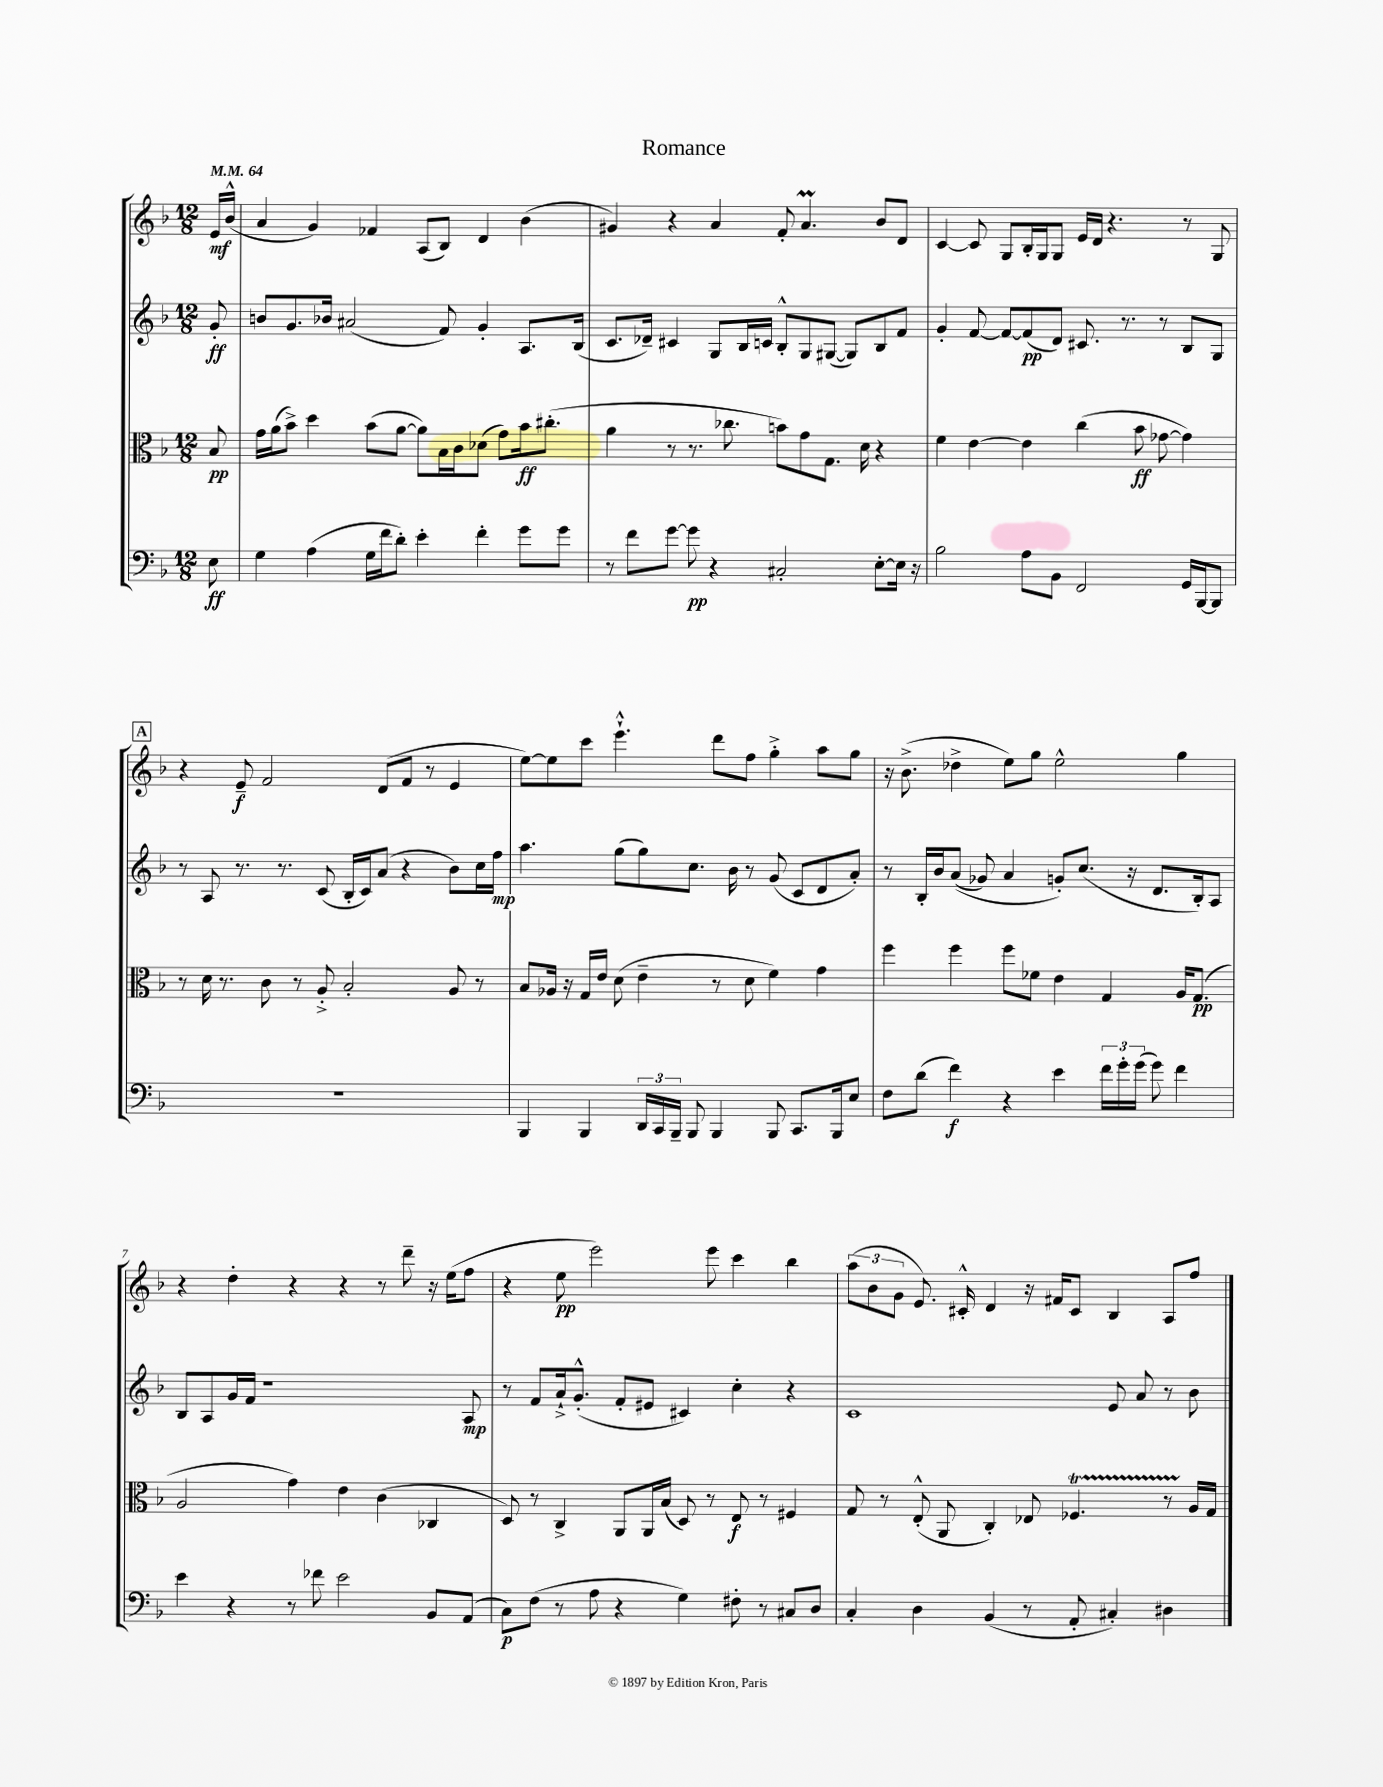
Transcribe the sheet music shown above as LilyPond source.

\header { title = "Romance" }
<<
\new StaffGroup <<
\new Staff = "s0" {
    \clef treble \key f \major \numericTimeSignature \time 12/8 \partial 8 \tempo 4 = 64
    \autoBeamOff e'16[\mf bes'16]-^( |
    a'4 g'4) fes'4 a8[( bes8]) d'4 bes'4( |
    gis'4) r4 a'4 f'8-. a'4.\prall bes'8[ d'8] |
    c'4~ c'8 g8[ bes16-. g16 g8] e'16[ d'16] r4. r8 g8 |
    \mark \markup { \box "A" } r4 e'8--\f f'2 d'8[( f'8] r8 e'4 |
    e''8[~) e''8 c'''8] e'''4.-!-^ d'''8[ f''8] g''4-.-> a''8[ g''8] |
    r16 bes'8.->( des''4-> e''8[) g''8] e''2-^ g''4 |
    r4 d''4-. r4 r4 r8 d'''8-- r16 e''16[( f''8] |
    r4 e''8\pp e'''2) e'''8 c'''4 bes''4 |
    \tuplet 3/2 { a''8[( bes'8 g'8] } e'8.) cis'16-.-^ d'4 r16 fis'16[ cis'8] bes4 a8[ f''8] \bar "|." |
}
\new Staff = "s1" {
    \clef treble \key f \major \numericTimeSignature \time 12/8 \partial 8
    \autoBeamOff g'8-.\ff |
    b'8[ g'8. bes'16] ais'2( f'8) g'4-. a8.[ bes16]( |
    c'8.[ des'16]--) cis'4 g8[ bes16 c'16] bes8[-.-^ g8 gis8]~( gis8[) bes8 f'8] |
    g'4-. f'8~ f'8[~ f'8\pp( d'8]) cis'8. r8. r8 bes8[ g8] |
    \mark \markup { \box "A" } r8 a8 r8. r8. c'8( bes16[-. c'16) a'8]( r4 bes'8[) c''16 f''16]\mp |
    a''4. g''8[( g''8) c''8.] bes'16 r8 g'8( c'8[ d'8 a'8]-.) |
    r8 bes16[-. bes'16 a'8](\( ges'8) a'4 g'8[-.\) c''8.]( r16 d'8.[ bes16-.) a8] |
    bes8[ a8 g'16 f'16] r1 a8\mp |
    r8 f'8[ a'16-!-> g'8.]-.-^( f'8[-. eis'8] cis'4) c''4-. r4 |
    c'1 e'8 a'8 r8 bes'8 \bar "|." |
}
\new Staff = "s2" {
    \clef alto \key f \major \numericTimeSignature \time 12/8 \partial 8
    \autoBeamOff bes8\pp |
    g'16[ a'16( bes'8]->) d''4 bes'8[( a'8]~ a'8[) bes16 c'16 des'8]( g'8[) bes'16\ff cis''8.]-.( |
    a'4 r8 r8. ces''8. b'8[) g'8 g8.] d'16 r4 |
    f'4 e'4~ e'4 c''4( bes'8\ff ges'8~ ges'4) |
    \mark \markup { \box "A" } r8 d'16 r8. c'8 r8 a8-.-> bes2-. a8 r8 |
    bes8[ aes16] r16 g16[ e'16] d'8( e'4-- r8 d'8 f'4) g'4 |
    f''4 f''4 f''8[ fes'8] e'4 g4 a16[ g8.]\pp( |
    a2 g'4) e'4 c'4( ces4 |
    d8) r8 c4-> a,8[ a,16 bes16]( d8) r8 e8\f r8 fis4 |
    g8 r8 e8-.-^( a,8 c4-.) ees8 fes4.\startTrillSpan r8 a16[\stopTrillSpan g16] \bar "|." |
}
\new Staff = "s3" {
    \clef bass \key f \major \numericTimeSignature \time 12/8 \partial 8
    \autoBeamOff e8\ff |
    g4 a4( g16[ f'16 d'8]-.) e'4-. f'4-. g'8[ g'8] |
    r8 f'8[ g'8]~ g'8\pp r4 cis2-. e8[~-. e16] r16 |
    bes2 a8[ bes,8] f,2 g,16[ bes,,16~ bes,,8] |
    \mark \markup { \box "A" } R1. |
    bes,,4 bes,,4 \tuplet 3/2 { d,16[ c,16 bes,,16]-- } bes,,8 bes,,4 bes,,8 c,8.[ bes,,16 e8] |
    f8[ d'8]( f'4\f) r4 e'4 \tuplet 3/2 { f'16[ g'16-. g'16]( } g'8) f'4 |
    e'4 r4 r8 fes'8 e'2 bes,8[ a,8]( |
    c8[\p) f8]( r8 a8 r4 g4) fis8-. r8 cis8[ d8] |
    c4-. d4 bes,4( r8 a,8-. cis4-.) dis4 \bar "|." |
}
>>
>>
